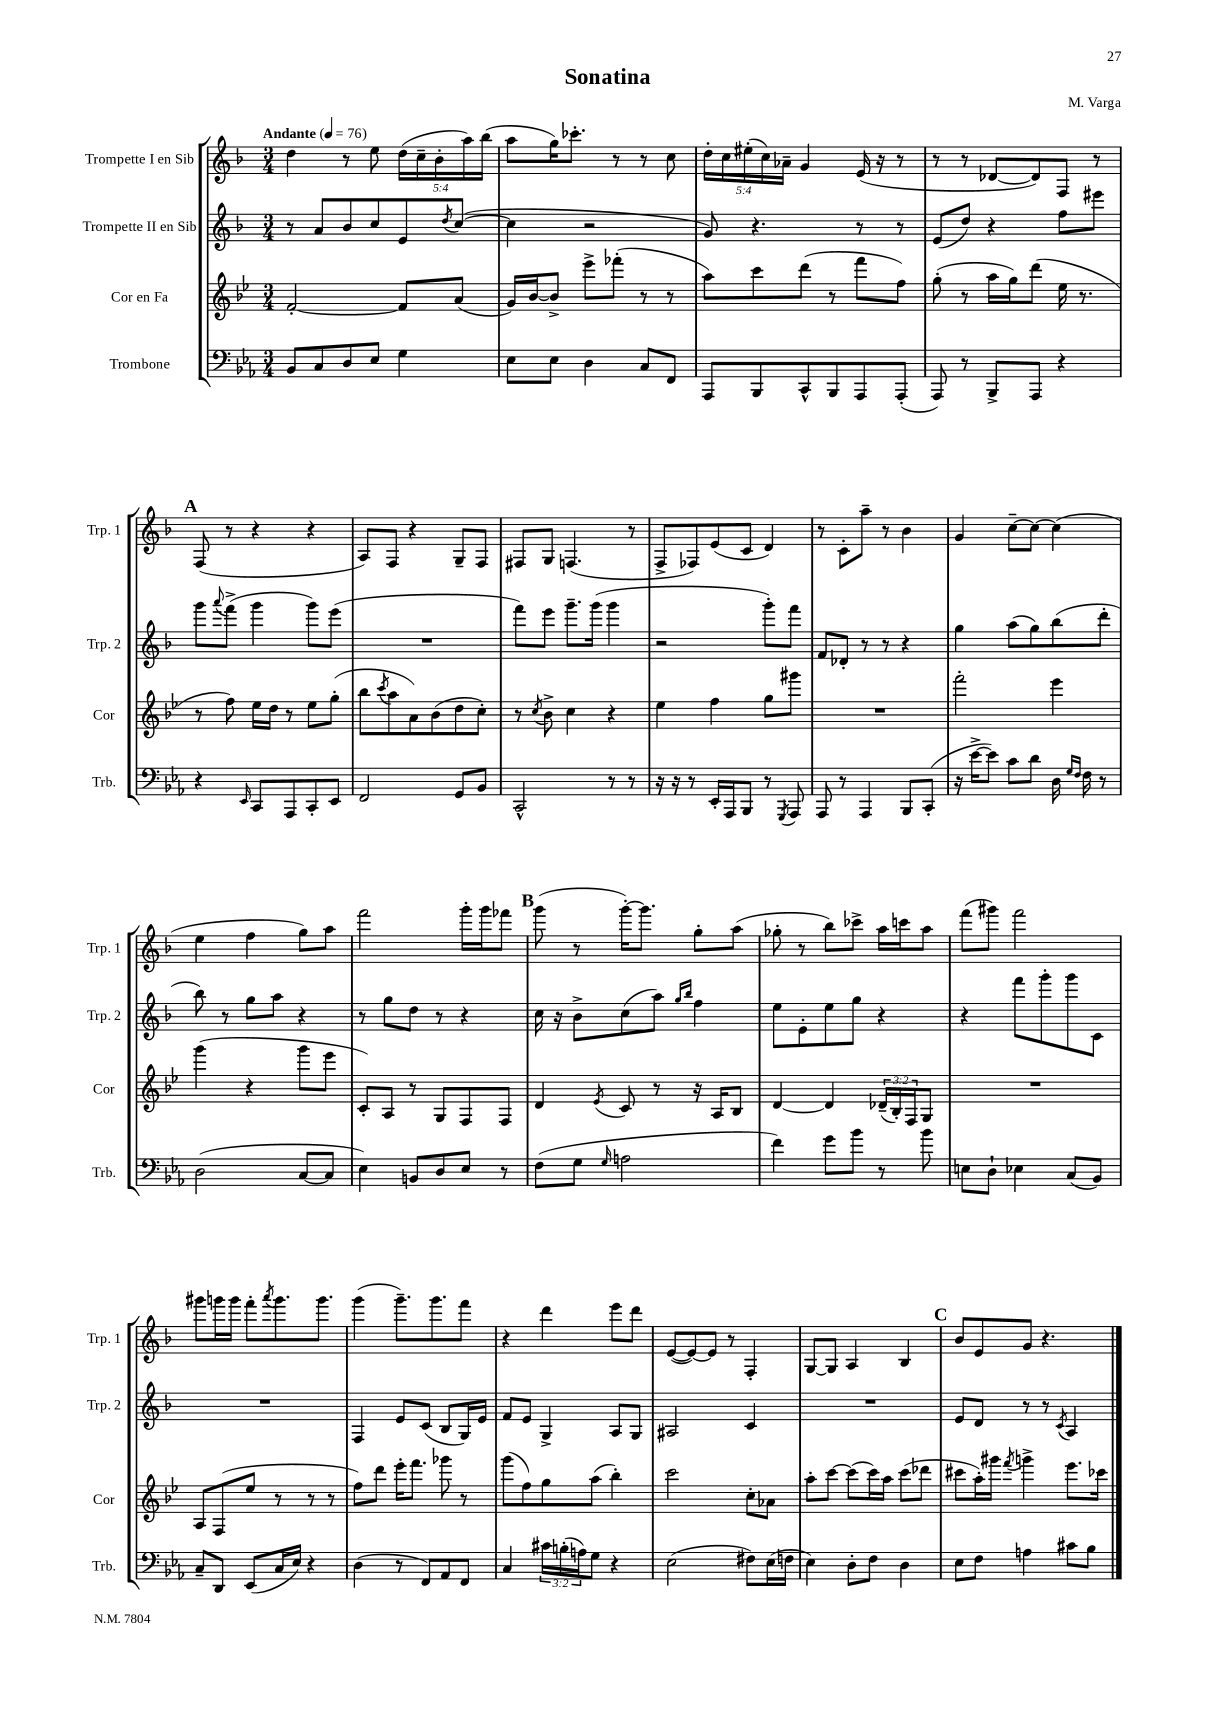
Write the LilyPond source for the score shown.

\header { title = "Sonatina" composer = "M. Varga" }
<<
\new StaffGroup <<
\new Staff = "s0" \with { instrumentName = "Trompette I en Sib" shortInstrumentName = "Trp. 1" } {
    \clef treble \key f \major \numericTimeSignature \time 3/4 \override Staff.TupletNumber.text = #tuplet-number::calc-fraction-text \tempo "Andante" 4 = 76
    d''4 r8 e''8 \tuplet 5/4 { d''16( c''16-- bes'16-. a''16) bes''16( } |
    a''8 g''16) ces'''8.-. r8 r8 c''8 |
    \tuplet 5/4 { d''16-. c''16 eis''16-.( c''16) aes'16-- } g'4 e'16( r16 r8 |
    r8 r8 des'8~ des'8) f8 r8 |
    \mark \markup { \bold "A" } f8( r8 r4 r4 |
    a8) f8 r4 g8-- f8 |
    fis8 g8 f4.( r8 |
    f8-> fes8) e'8( c'8 d'4) |
    r8 c'8-. a''8-- r8 bes'4 |
    g'4 c''8~-- c''8~ c''4( |
    e''4 f''4 g''8) a''8 |
    f'''2 g'''16-. g'''16 fes'''8 |
    \mark \markup { \bold "B" } g'''8( r8 g'''16~-.) g'''8. g''8-. a''8( |
    ges''8-. r8 bes''8) ces'''8-> a''16 c'''16 a''8 |
    f'''8( gis'''8) f'''2 |
    gis'''8 g'''16 g'''16 f'''8-. \acciaccatura { a'''8 } g'''8. g'''8. |
    g'''4( g'''8.--) g'''8. f'''8 |
    r4 d'''4 e'''8 d'''8 |
    e'8~( e'8~) e'8 r8 f4-. |
    g8~ g8 a4 bes4 |
    \mark \markup { \bold "C" } bes'8 e'8 g'8 r4. \bar "|." |
}
\new Staff = "s1" \with { instrumentName = "Trompette II en Sib" shortInstrumentName = "Trp. 2" } {
    \clef treble \key f \major \numericTimeSignature \time 3/4
    r8 a'8 bes'8 c''8 e'8 \acciaccatura { d''8 } c''8~( |
    c''4 r2 |
    g'8) r4. r8 r8 |
    e'8( d''8) r4 f''8 eis'''8 |
    \mark \markup { \bold "A" } g'''8 \appoggiatura { a'''8 } f'''8->( g'''4 g'''8) e'''8( |
    R2. |
    f'''8) e'''8 g'''8.-- g'''16( g'''4 |
    r2 g'''8-.) f'''8 |
    f'8 des'8-. r8 r8 r4 |
    g''4 a''8( g''8) bes''8( d'''8-. |
    bes''8) r8 g''8 a''8 r4 |
    r8 g''8 d''8 r8 r4 |
    \mark \markup { \bold "B" } c''16 r16 bes'8-> c''8( a''8) \grace { g''16 bes''16 } f''4 |
    e''8 e'8-. e''8 g''8 r4 |
    r4 f'''8 g'''8-. g'''8 c'8 |
    R2. |
    f4 e'8 c'8( bes8 g16) e'16 |
    f'8 e'8 g4-> a8 g8 |
    ais2 c'4 |
    R2. |
    \mark \markup { \bold "C" } e'8 d'8 r8 r8 \acciaccatura { c'8 } a4 \bar "|." |
}
\new Staff = "s2" \with { instrumentName = "Cor en Fa" shortInstrumentName = "Cor" } {
    \clef treble \key bes \major \numericTimeSignature \time 3/4 \override Staff.TupletNumber.text = #tuplet-number::calc-fraction-text
    f'2~-. f'8 a'8( |
    g'16) bes'16~ bes'8-> ees'''8-> fes'''8-.( r8 r8 |
    a''8) c'''8 d'''8( r8 f'''8 f''8) |
    g''8-.( r8 a''16 g''16) d'''8( ees''16 r8. |
    \mark \markup { \bold "A" } r8 f''8) ees''16 d''16 r8 ees''8 g''8-.( |
    bes''8 \acciaccatura { c'''8 } a''8 a'8) bes'8( d''8 c''8-.) |
    r8 \acciaccatura { c''8 } bes'8-> c''4 r4 |
    ees''4 f''4 g''8 gis'''8 |
    R2. |
    f'''2-. ees'''4 |
    g'''4( r4 g'''8 ees'''8 |
    c'8-.) a8 r8 g8 f8 f8 |
    \mark \markup { \bold "B" } d'4 \acciaccatura { ees'8 } c'8 r8 r16 a16 bes8 |
    d'4~ d'4 \tuplet 3/2 { des'16--( bes16-.) f16 } g8 |
    R2. |
    a8 f8( ees''8 r8 r8 r8 |
    f''8) d'''8 ees'''16-. f'''8. ges'''8 r8 |
    g'''8( f''8) g''8 a''8( bes''4-.) |
    c'''2 c''8-. aes'8 |
    a''8-. c'''8~ c'''8( c'''16) a''16 c'''8( des'''8 |
    \mark \markup { \bold "C" } cis'''8 a''16-.) gis'''16 \acciaccatura { f'''8 } g'''4-> ees'''8. ces'''16 \bar "|." |
}
\new Staff = "s3" \with { instrumentName = "Trombone" shortInstrumentName = "Trb." } {
    \clef bass \key ees \major \numericTimeSignature \time 3/4 \override Staff.TupletNumber.text = #tuplet-number::calc-fraction-text
    bes,8 c8 d8 ees8 g4 |
    ees8 ees8 d4 c8 f,8 |
    aes,,8 bes,,8 c,8-^ bes,,8 aes,,8 aes,,8-.( |
    aes,,8) r8 bes,,8-> aes,,8 r4 |
    \mark \markup { \bold "A" } r4 \grace { ees,16 } c,8 aes,,8 c,8-. ees,8 |
    f,2 g,8 bes,8 |
    c,2-^ r8 r8 |
    r16 r16 r8 ees,16-. aes,,16 bes,,8 r8 \acciaccatura { g,,8 } aes,,8 |
    aes,,8 r8 aes,,4 bes,,8 c,8-.( |
    r16 ees'16~-> ees'8) c'8 d'8 d16 \grace { g16 f16 } f16 r8 |
    d2( c8~ c8 |
    ees4) b,8 d8 ees8 r8 |
    \mark \markup { \bold "B" } f8( g8 \grace { g16 } a2 |
    f'4) g'8 bes'8 r8 bes'8 |
    e8 d8-! ees4 c8( bes,8) |
    c8-- d,8 ees,8( c16 ees16) r4 |
    d4( r8 f,8) aes,8 f,8 |
    c4 \tuplet 3/2 { cis'16 b16-.( a16) } g8 r4 |
    ees2( fis8) ees16( f16 |
    ees4) d8-. f8 d4 |
    \mark \markup { \bold "C" } ees8 f8 a4 cis'8 bes8 \bar "|." |
}
>>
>>
\layout { \context { \Score \remove "Bar_number_engraver" } }
